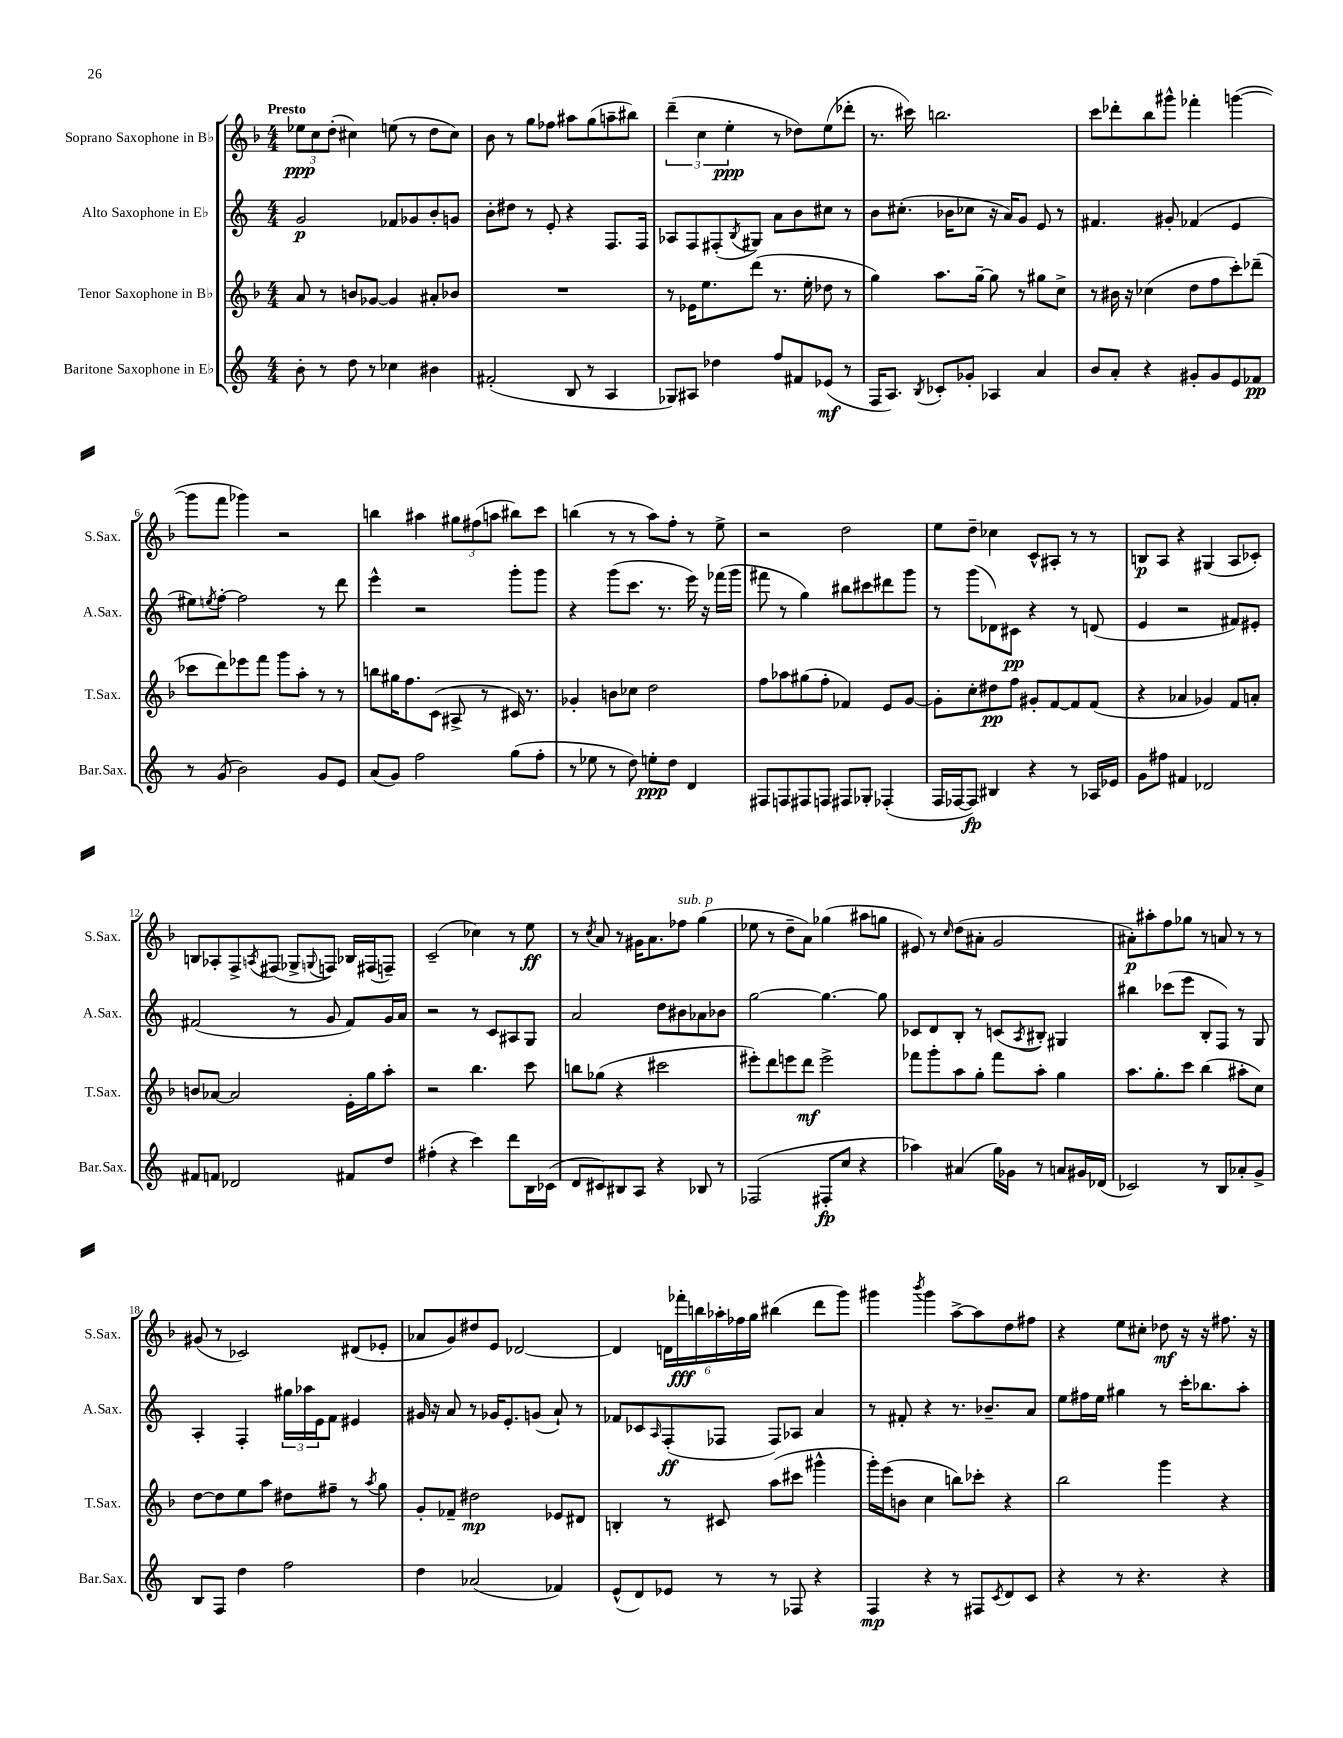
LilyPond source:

<<
\new StaffGroup <<
\new Staff = "s0" \with { instrumentName = "Soprano Saxophone in Bb" shortInstrumentName = "S.Sax." } {
    \clef treble \key f \major \numericTimeSignature \time 4/4 \tempo "Presto"
    \tuplet 3/2 { ees''8\ppp c''8 d''8-.( } cis''4) e''8( r8 d''8 cis''8) |
    bes'8 r8 g''8 fes''8 ais''8 g''8( a''8-- bis''8) |
    \tuplet 3/2 { d'''4--( c''4 e''4-.\ppp } r8 des''8) e''8( des'''8-. |
    r8. cis'''16) b''2. |
    c'''8 des'''8-. bes''8 gis'''8-^ fes'''4-. g'''4~( |
    g'''8 f'''8 ges'''4) r2 |
    b''4 ais''4 \tuplet 3/2 { gis''8 fis''8( a''8 } bis''8) c'''8 |
    b''4( r8 r8 a''8) f''8-. r8 e''8-> |
    r2 d''2 |
    e''8 d''8-- ces''4 c'8-^ ais8-. r8 r8 |
    b8\p a8 r4 gis4( a8 ces'8-.) |
    b8 aes8-. f8-> \acciaccatura { a8 } fis8( ges8-> \appoggiatura { g8 } f8) bes16 fis16( f8--) |
    c'2--( ces''4) r8 e''8\ff |
    r8 \acciaccatura { c''8 } a'8 r8 gis'16 a'8. fes''8^\markup { \italic "sub. p" } g''4( |
    ees''8 r8 d''8-- a'8) ges''4( ais''8 g''8 |
    eis'8) r8 \grace { c''16 } d''8( ais'8-. g'2 |
    ais'8-.\p) ais''8-. f''8 ges''8 r8 a'8 r8 r8 |
    gis'8( r8 ces'2) dis'8( ees'8-. |
    aes'8 g'8) dis''8 e'8 des'2~ |
    des'4 \tuplet 6/4 { d'16 fes'''16-.\fff b''16 aes''16-. fes''16 g''16 } bis''4( d'''8 g'''8) |
    gis'''4 \acciaccatura { bes'''8 } gis'''4 a''8~-> a''8 d''8 fis''8 |
    r4 e''8 cis''8-. des''8\mf r16 r16 fis''8. r16 \bar "|." |
}
\new Staff = "s1" \with { instrumentName = "Alto Saxophone in Eb" shortInstrumentName = "A.Sax." } {
    \clef treble \key c \major \numericTimeSignature \time 4/4
    g'2\p fes'8 ges'8 b'8-. g'8 |
    b'8-. dis''8 r8 e'8-. r4 f8. f16 |
    aes8 f8 fis8-.( \acciaccatura { b8 } gis8) a'8 b'8 cis''8 r8 |
    b'8 cis''8.-.( bes'16 ces''8 r16 a'16) g'8 e'8 r8 |
    fis'4. gis'8-. fes'4( e'4 |
    eis''8) \acciaccatura { e''8 } f''8~-. f''2 r8 d'''8 |
    e'''4-^ r2 g'''8-. g'''8 |
    r4 g'''8( c'''8. r8. e'''16) r16 fes'''16( g'''16 |
    fis'''8 r8 g''4) bis''8 cis'''8 dis'''8 g'''8 |
    r8 g'''8( des'8) cis'8\pp r4 r8 d'8( |
    e'4 r2 fis'8) eis'8-. |
    fis'2( r8 g'8 fis'8) g'16 a'16 |
    r2 r8 c'8 ais8 g8 |
    a'2 d''8 bis'8 aes'8 bes'8 |
    g''2~ g''4.~ g''8 |
    ces'8 d'8 b8-. r8 c'8( \acciaccatura { a8 } bis8-.) gis4 |
    bis''4 ces'''8( e'''8 b8-. f8) r8 g8 |
    a4-. f4-. \tuplet 3/2 { gis''16 aes''16 e'16 } f'8 eis'4 |
    gis'16 r16 a'8 r8 ges'16 e'8.-. g'8( a'8-!) r8 |
    fes'8 ces'8 \grace { a16 } f8-.\ff( fes8 fes8) aes8 a'4 |
    r8 fis'8-. r4 r8. bes'8.-- a'8 |
    e''8 fis''16 e''16 gis''4 r8 c'''16-. bes''8. a''8-. \bar "|." |
}
\new Staff = "s2" \with { instrumentName = "Tenor Saxophone in Bb" shortInstrumentName = "T.Sax." } {
    \clef treble \key f \major \numericTimeSignature \time 4/4
    a'8 r8 b'8 ges'8~ ges'4 ais'8-. bes'8 |
    R1 |
    r8 ees'16 e''8. d'''8( r8. e''16-. des''8 r8 |
    g''4) a''8. g''16~-- g''8 r8 gis''8 c''8-> |
    r8 bis'16 r16 ces''4( d''8 f''8 c'''8-.) des'''8--( |
    ces'''8 d'''8) ees'''8 f'''8 g'''8 a''8-. r8 r8 |
    b''8 gis''16 f''8. c'8( ais8-> r8 cis'16) r8. |
    ges'4-. b'8 ces''8 d''2 |
    f''8 aes''8 gis''8( f''8-. fes'4) e'8 g'8~ |
    g'8-. c''8-. dis''8\pp f''8 gis'8-. f'8~ f'8 f'8( |
    r4 aes'4 ges'4) f'8 a'8-. |
    b'8 aes'8~ aes'2 e'16-. g''16 a''8-. |
    r2 bes''4. c'''8 |
    b''8 ges''8( r4 cis'''2 |
    eis'''8-.) d'''8 e'''8 d'''8\mf e'''2-> |
    fes'''8 g'''8-. a''8 g''8-. fes'''8 a''8-. g''4 |
    a''8. g''8.-. c'''8 bes''4( ais''8-. c''8) |
    d''8~ d''8 e''8 a''8 dis''8 fis''8-- r8 \acciaccatura { a''8 } g''8 |
    g'8-. fes'8-- dis''2\mp ees'8 dis'8 |
    b4-. r8 cis'8 a''8( cis'''8 gis'''4-^ |
    g'''16-.) e'''16( b'8 c''4 b''8) ces'''8-. r4 |
    bes''2 g'''4 r4 \bar "|." |
}
\new Staff = "s3" \with { instrumentName = "Baritone Saxophone in Eb" shortInstrumentName = "Bar.Sax." } {
    \clef treble \key c \major \numericTimeSignature \time 4/4
    b'8-. r8 d''8 r8 ces''4 bis'4 |
    fis'2-.( b8 r8 a4 |
    ges8) ais8 des''4 f''8 fis'8 ees'8\mf( r8 |
    f16 a8.) \acciaccatura { b8 } ces'8-. ges'8-. aes4 a'4 |
    b'8 a'8-. r4 gis'8-. gis'8 e'8 fes'8\pp |
    r8 g'8( b'2) g'8 e'8 |
    a'8( g'8) f''2 g''8( f''8-. |
    r8 ees''8 r8 d''8) e''8-.\ppp d''8 d'4 |
    fis8 f8 fis8 f8 fis8 ges8-. fes4-.( |
    f16 fes16~ fes8\fp) bis4 r4 r8 aes16 ees'16 |
    g'8 fis''8 fis'4 des'2 |
    fis'8 f'8 des'2 fis'8 d''8 |
    fis''4-.( r4 c'''4) d'''8 b16 ces'16( |
    d'8 cis'8) bis8 a8 r4 bes8 r8 |
    fes2( fis8-.\fp c''8 r4 |
    aes''4) ais'4( g''16) ges'16 r8 a'8 gis'16 des'16( |
    ces'2) r8 b8 aes'8-. g'8-> |
    b8 f8 d''4 f''2 |
    d''4 aes'2( fes'4) |
    e'8-^( d'8) ees'8 r8 r8 fes8 r4 |
    f4\mp r4 r8 fis8 \acciaccatura { c'8 } d'8 c'8 |
    r4 r8 r4. r4 \bar "|." |
}
>>
>>
